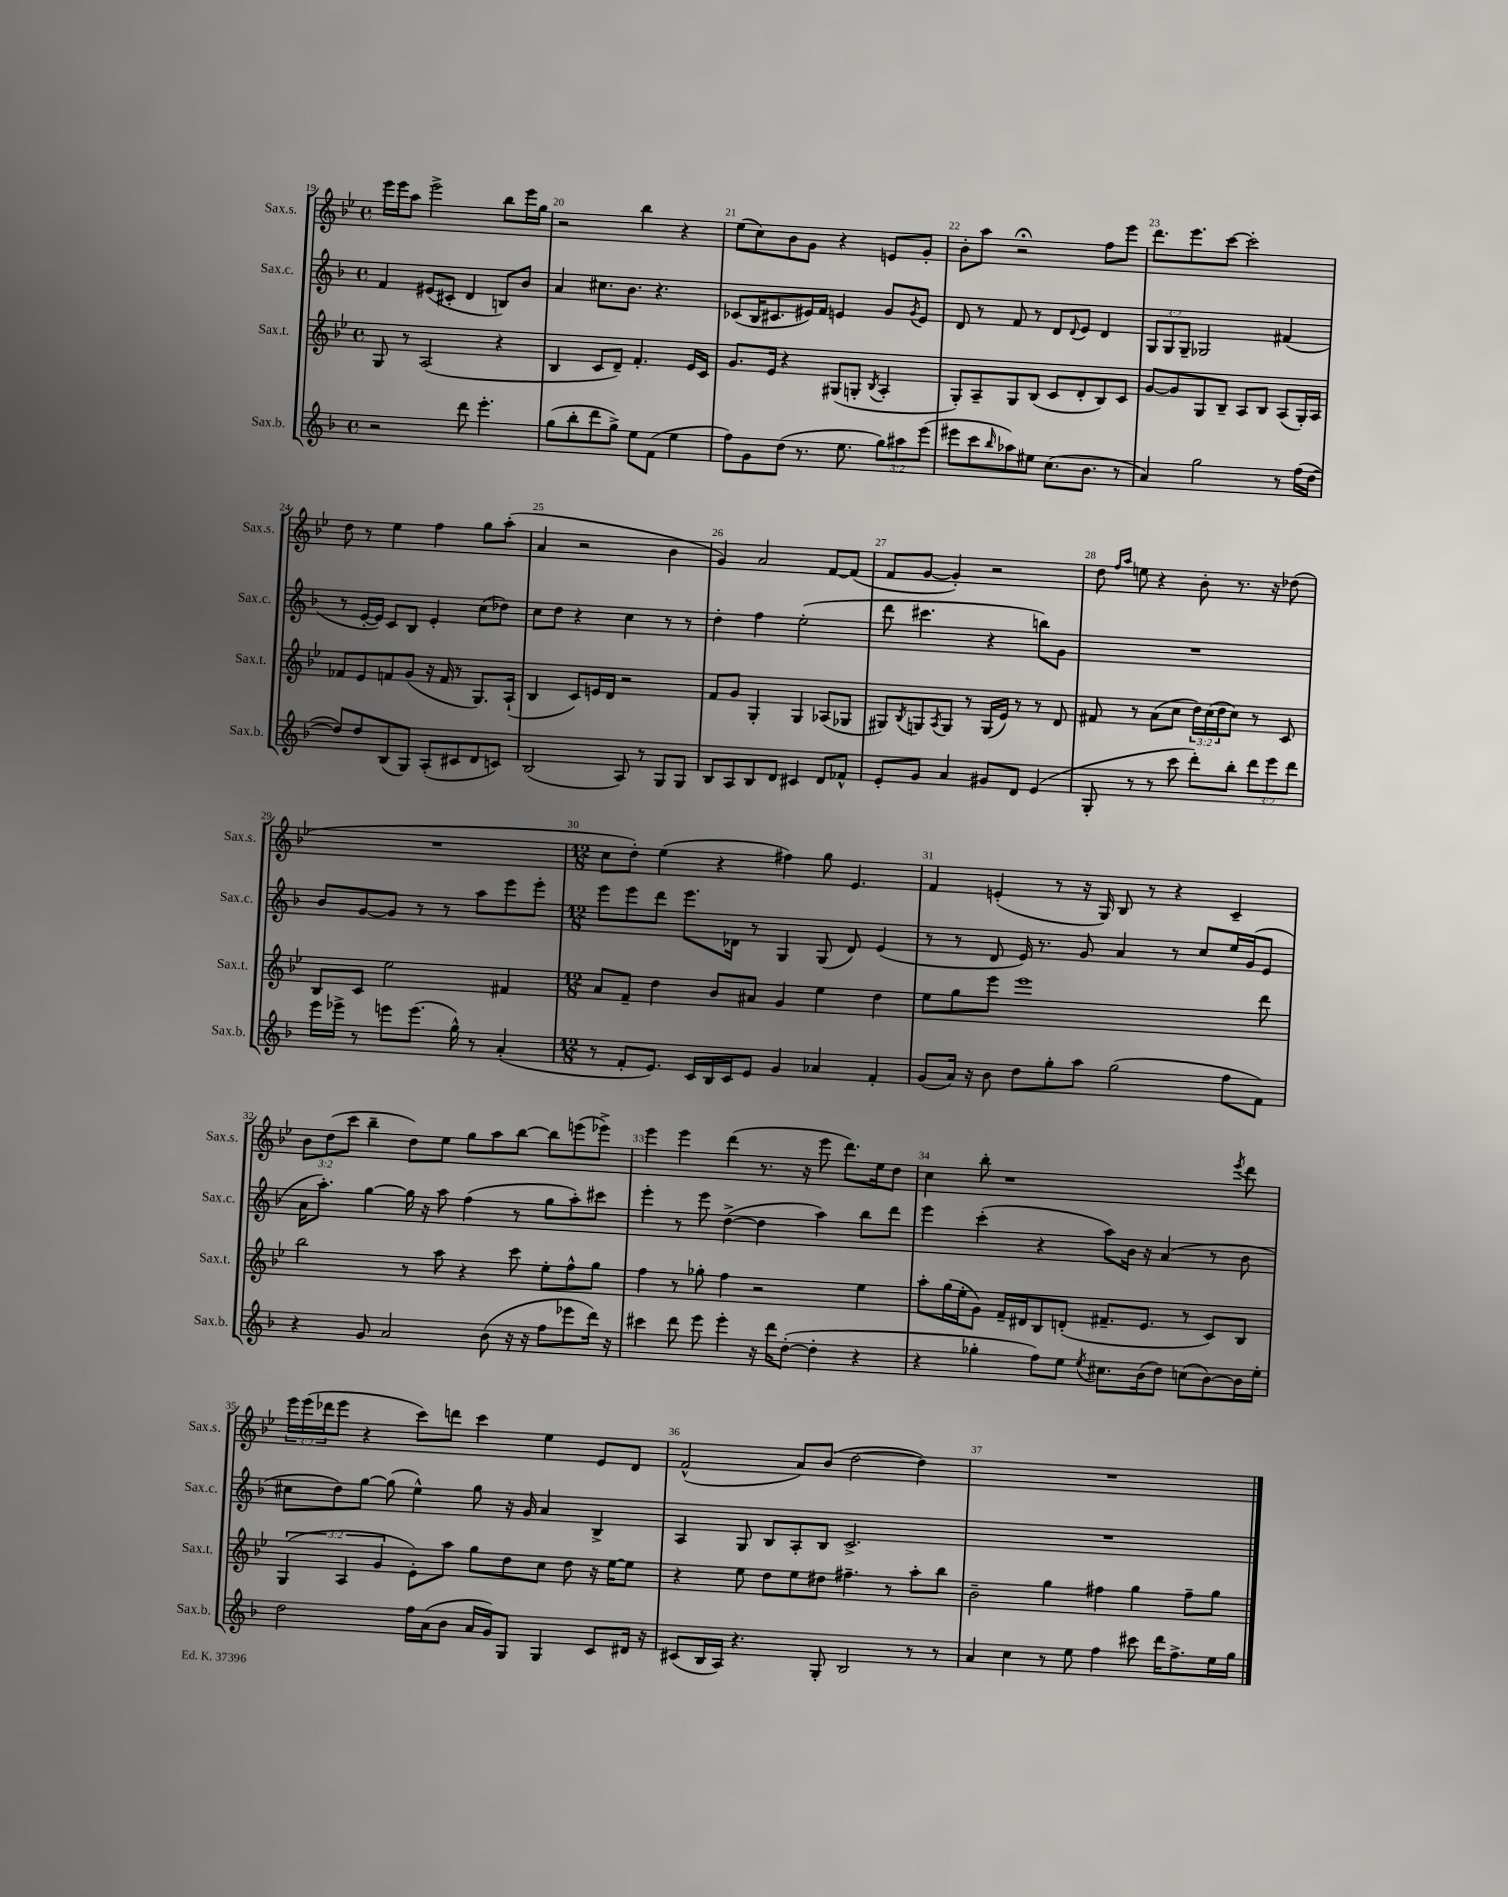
<<
\new StaffGroup <<
\new Staff = "s0" \with { instrumentName = "Sax.s." shortInstrumentName = "Sax.s." } {
    \clef treble \key bes \major \defaultTimeSignature \time 4/4 \override Staff.TupletNumber.text = #tuplet-number::calc-fraction-text
    ees'''16 ees'''16 a''8 ees'''2-> bes''8 ees'''16 g''16 |
    r2 bes''4 r4 |
    ees''8( c''8) bes'8 g'8 r4 e'8 g'8-. |
    bes'8-. a''8 r2\fermata f''8 ees'''8 |
    d'''8. ees'''8. c'''8~ c'''2-. |
    d''8 r8 ees''4 f''4 g''8 a''8-.( |
    a'4 r2 bes'4 |
    g'4) a'2 f'8~ f'8( |
    f'8 g'8~ g'4-.) r2 |
    d''8 \grace { f''16 a''16 } e''8 r4 bes'8-. r8. r16 des''8( |
    R1 |
    \numericTimeSignature \time 12/8 c''8 d''8-.) ees''4( r4 fis''4) g''8 ees'4. |
    f'4 e'4-.( r8 r16 g16) bes8 r8 r4 c'4-- |
    \tuplet 3/2 { bes'8 d''8( c'''8 } bes''4-- d''8) ees''8 g''8 a''8 bes''8~ bes''8 e'''8( ees'''8->) |
    ees'''4 ees'''4 d'''4( r8. r16 ees'''8 d'''8.) ees''16 d''8 |
    c''4 bes''8-. r1 \acciaccatura { ees'''8 } d'''8 |
    \tuplet 3/2 { ees'''16 ees'''16( des'''16 } ees'''8 r4 c'''8) d'''8 c'''4 ees''4 ees'8 d'8 |
    f'2-^( a'8) bes'8( d''2~ d''4) |
    R1. \bar "|." |
}
\new Staff = "s1" \with { instrumentName = "Sax.c." shortInstrumentName = "Sax.c." } {
    \clef treble \key f \major \defaultTimeSignature \time 4/4 \override Staff.TupletNumber.text = #tuplet-number::calc-fraction-text
    f'4 eis'8( cis'8-. d'4 b8) bes'8 |
    a'4 cis''8. bes'8. r4. |
    ces'8( bes16 cis'8. eis'16) f'16 e'4 g'8 \acciaccatura { g'8 } e'8 |
    d'8 r8 f'8 r8 d'8 \appoggiatura { d'8 } e'8 d'4 |
    \tuplet 3/2 { g8 g8 g8-- } ges2 fis'4( |
    r8 e'16~-. e'16) c'8 bes8 e'4-. c''8( des''8) |
    c''8 d''8 r4 c''4 r8 r8 |
    d''4-. f''4 e''2-.( |
    d'''8 cis'''4. r4 b''8) g'8 |
    R1 |
    bes'8 g'8~ g'8 r8 r8 a''8 e'''8 e'''8-. |
    \numericTimeSignature \time 12/8 e'''8 e'''8 d'''8 e'''8. des'16 r8 g4 g8( des'8) e'4( |
    r8 r8 d'8 e'16) r8. g'8 a'4 r8 c''8 e''16 g'16( e'8 |
    a'16 a''8.-.) g''4~ g''16 r16 a''8 f''4( r8 g''8 a''8-.) cis'''8 |
    e'''4-. r8 e'''8 d''4~->( d''4 a''4) bes''8 d'''8 |
    e'''4 c'''4-.( r4 a''8) bes'16 r16 a'4( r8 bes'8 |
    cis''8 d''8) g''8~ g''8( e''4-^) g''8 r16 g'16 a'4 bes4-> |
    a4 g8 bes8 a8-. bes8 c'2.-> |
    R1. \bar "|." |
}
\new Staff = "s2" \with { instrumentName = "Sax.t." shortInstrumentName = "Sax.t." } {
    \clef treble \key bes \major \defaultTimeSignature \time 4/4 \override Staff.TupletNumber.text = #tuplet-number::calc-fraction-text
    g8 r8 a2( r4 |
    bes4 c'8 d'8--) f'4.-. ees'16 c'16 |
    g'8. ees'16 r4 gis8( g8-. \acciaccatura { bes8 } a4-. |
    g8-.) a8-- g8 bes8( c'8 d'8-. bes8) c'8 |
    g'8~ g'8 g8 bes8-- a8 bes8 a8( g16-.) a16 |
    fes'8 ees'8 f'8 g'8( r16 f'16 r8 g8.) a16-!( |
    bes4 c'8) e'16 d'16 r2 |
    f'8 g'8 g4-. g4 aes8( ges8 |
    gis8) \acciaccatura { bes8 } g8 \acciaccatura { a8 } g8 r8 g16( ees'16) r8 r8 d'8 |
    fis'8 r8 a'8( c''8 \tuplet 3/2 { d''16) c''16( d''16 } c''8) r8 c'8 |
    bes8 c'8 ees''2 fis'4 |
    \numericTimeSignature \time 12/8 a'8 f'8-- d''4 bes'8 ais'8 g'4 ees''4 d''4 |
    ees''8 g''8 ees'''8 ees'''1 d'''8 |
    bes''2 r8 a''8 r4 c'''8 ees''8-. f''8-^ g''8 |
    f''4 r8 ges''8-. f''4 r2 ees''4 |
    a''8-. g''16( ees''16-. g'8) f'16-- dis'16 bes8 d'8-.( fis'8.-- ees'8. r8 c'8) bes8 |
    \tuplet 3/2 { g4( a4 g'4 } ees'8-.) a''8 g''8 d''8 c''8 d''8 r16 ees''16~ ees''8 |
    r4 ees''8 d''8 ees''8 dis''8 fis''4.-- r8 a''8-. bes''8 |
    bes'2-- g''4 fis''4 g''4 fis''8-- g''8 \bar "|." |
}
\new Staff = "s3" \with { instrumentName = "Sax.b." shortInstrumentName = "Sax.b." } {
    \clef treble \key f \major \defaultTimeSignature \time 4/4 \override Staff.TupletNumber.text = #tuplet-number::calc-fraction-text
    r2 d'''8 e'''4.-. |
    g''8( bes''8-. d'''8 g''8->) e''8 f'8( e''4 |
    f''8) g'8 d''8( r8. e''8. \tuplet 3/2 { g''8) ais''8 e'''8( } |
    eis'''8 c'''8 \grace { bes''16 } aes''8) eis''8 c''8.( bes'8. r8 |
    a'4) g''2 r8 f''16( d''16~ |
    d''8) d''8 bes8( g8) a8-.( cis'8 d'8 c'8) |
    bes2( a8) r8 g8 g8 |
    bes8 a8 bes8 d'8 cis'4 d'8 fes'8-^ |
    e'8-. g'8 a'4 gis'8 d'8 e'4( |
    g8-. r8 r8 c'''8 d'''8-.) bes''8-. \tuplet 3/2 { d'''8 e'''8 d'''8 } |
    e'''16 ees'''16-> r8 e'''8 e'''8.( g''16-^) r8 a'4-.( |
    \numericTimeSignature \time 12/8 r8 f'8-. e'8.) c'16 bes16 c'16 e'8 g'4 aes'4 f'4-. |
    g'8( a'16) r16 bes'8 d''8 g''8-. a''8 g''2( f''8 f'8) |
    r4 g'8 a'2 bes'8( r16 r16 f''8 ees'''8 d'''16) r16 |
    cis'''4 d'''8 e'''8 e'''4-. r16 d'''16 d''8~-.( d''4-. r4 |
    r4 ges''4-. f''8) e''8 \acciaccatura { e''8 } cis''8. bes'16( d''8) c''8( bes'8~) bes'16 e''16-. |
    d''2 f''16 a'16( bes'8 a'16 g'16) g8 g4 c'8 dis'16 r16 |
    cis'8( bes16 a16) r4. g8-. bes2 r8 r8 |
    a'4 c''4 r8 e''8 f''4 cis'''8 d'''16 f''8.-> e''16 g''16 \bar "|." |
}
>>
>>
\layout { \context { \Score currentBarNumber = #19 \override BarNumber.break-visibility = ##(#f #t #t) barNumberVisibility = #all-bar-numbers-visible } }
